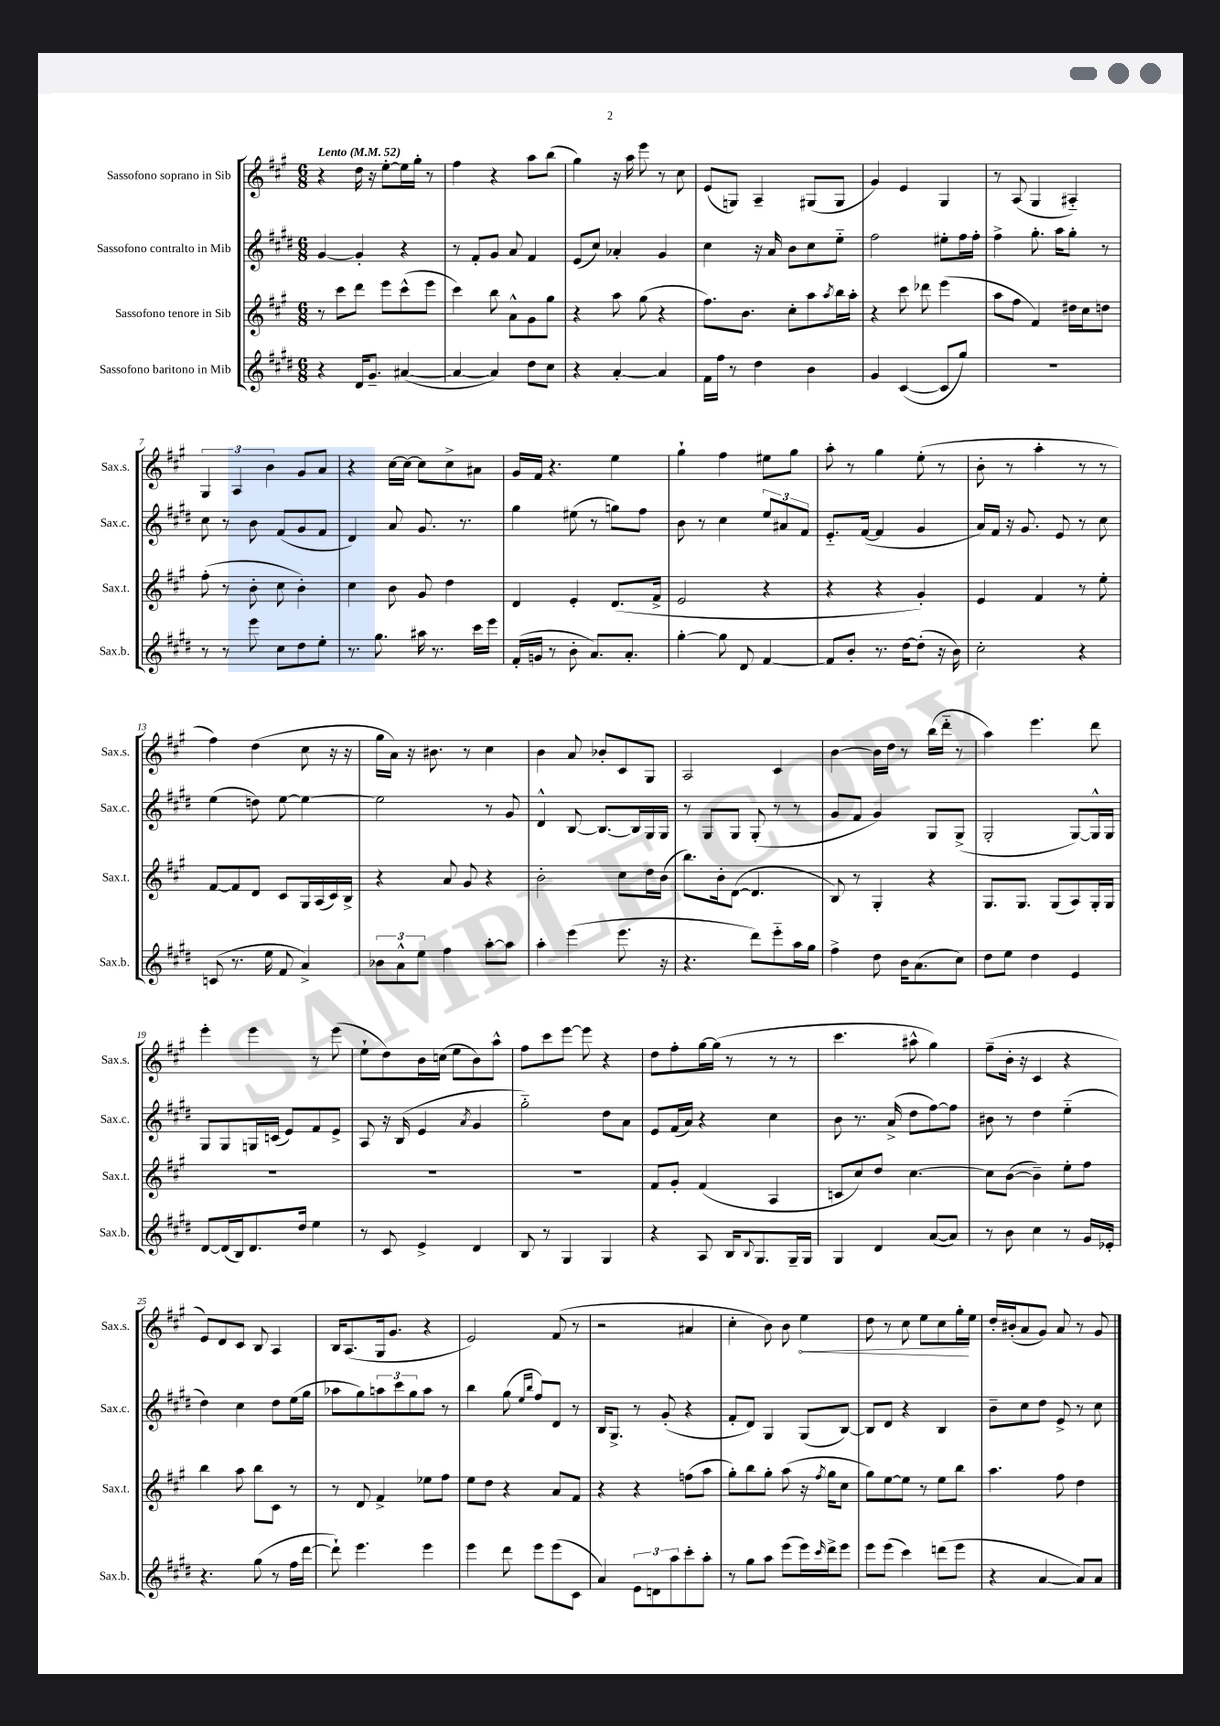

**kern	**kern	**kern	**kern
*staff4	*staff3	*staff2	*staff1
*clefG2	*clefG2	*clefG2	*clefG2
*k[f#c#g#d#]	*k[f#c#g#]	*k[f#c#g#d#]	*k[f#c#g#]
*M6/8	*M6/8	*M6/8	*M6/8
*MM52	*MM52	*MM52	*MM52
4r	8r	[4g#	4r
.	8ccc#	.	.
16d#	8ddd	4g#']	16dd
8.g#~	.	.	16r
.	8eee	.	[8ee'
([4a#	(8ccc#^^	4r	16ee]
.	.	.	16gg#'
.	8eee	.	8r
=	=	=	=
4a#_	4ccc#)	8r	4ff#
.	.	8f#'	.
4a#])	8bb	8g#	4r
.	8a^^	8a	.
8dd#	8g#	4f#	8aa
8cc#	8gg#	.	(8bb
=	=	=	=
4r	4r	(8e	4gg#)
.	.	8cc#)	.
[4a'	8aa	4a-'	16r
.	.	.	16aa
.	(8gg#	.	8eee
4a]	4r	4g#	8r
.	.	.	8cc#
=	=	=	=
16f#	8.ff#)	4cc#	(8e
16ff#	.	.	.
8r	.	.	8G)
.	8.b	.	.
4dd#	.	16r	4A~
.	.	16a	.
.	8cc#'	8b	.
4b	8aa	8cc#	(8G#
.	8qaa	.	.
.	16bb	8ee'~	8G#
.	16aa'	.	.
=	=	=	=
4g#	4r	2ff#	4g#)
([4c#	8ccc#	.	4e
.	8ddd-	.	.
8c#]	(4eee	8ee#'	4G#
8gg#)	.	16ff#	.
.	.	16ff#'	.
=	=	=	=
2.r	8aa	4ff#^	8r
.	8ff#	.	(8A
.	4f#)	8.gg#'	4G#
.	.	16aa	.
.	16dd#	8gg#'	4A#'~)
.	16cc#	.	.
.	8dd	8r	.
=	=	=	=
8r	(8ff#'	8cc#	6G#
8r	8r	8r	.
.	.	.	6A
8eee	8b'	8b	.
.	.	.	6b
8cc#	8cc#	(8f#	.
8dd#	4b')	8g#	8g#
8ee'	.	8f#	8a
=	=	=	=
8.r	4cc#	4d#)	4r
8.gg#	.	.	.
.	8b	8a	[16cc#
.	.	.	16cc#_
16aa#	8g#	8.g#	8cc#]
8.r	.	.	.
.	4dd	.	8cc#^
.	.	8.r	.
16ccc#	.	.	8a#
16eee	.	.	.
=	=	=	=
(16f#'	4d	4gg#	16g#
16g	.	.	16f#
8r	.	.	4.r
8b'	4e'	(8ee#	.
8.a)	.	8r	.
.	(8.d	8gg)	4ee
8.a'	.	.	.
.	.	8ff#	.
.	16f#^	.	.
=	=	=	=
[4gg#'	2e	8b	4gg#`
.	.	8r	.
8gg#]	.	4cc#	4ff#
8d#	.	.	.
[4f#	4r	12ee	8ee#
.	.	12a#	.
.	.	.	8gg#
.	.	12f#	.
=	=	=	=
8f#]	4r	8.e'~	8aa'
8b'	.	.	8r
.	.	([16f#	.
8.r	4r	4f#]	4gg#
[16dd#	.	.	.
(8dd#']	4g#')	4g#	(8ee'
16r	.	.	8r
16b)	.	.	.
=	=	=	=
2cc#'	4e	16a)	8b'
.	.	16f#	.
.	.	16r	8r
.	.	8.g#	.
.	4f#	.	4aa'
.	.	8e	.
4r	8r	8r	8r
.	8ee'	8cc#	8r
=	=	=	=
(8c	[8f#	(4ee	4ff#)
8.r	8f#]	.	.
.	8d	8dd)	(4dd
16ee	.	.	.
8f#	8c#	[8ee	.
4a^)	16G#	4ee_	8cc#
.	(16A	.	.
.	16c#)	.	16r
.	16B^	.	16r
=	=	=	=
12b-	4r	2ee]	16gg#
.	.	.	16a)
12a^^	.	.	.
.	.	.	16r
12ee	.	.	.
.	.	.	8.b#
4ff#	8a	.	.
.	8g#	.	8r
[8aa'	4r	8r	4cc#
8aa]	.	8g#	.
=	=	=	=
4aa'	2b'	4d#^^	4b
(4eee	.	[8B	8a
.	.	8.B_	8b-'
8.eee	8cc#	.	8c#
.	.	16B]	.
.	16dd	16G#	8G#
16r	(16b	16G#	.
=	=	=	=
4.r	8.bb)	8r	2A
.	.	8G#	.
.	16b'	.	.
.	([8d	8G#	.
8ddd#)	4.d]	(8G#'	.
8eee'~	.	8r	4c#
16aa	.	8r	.
16gg#	.	.	.
=	=	=	=
4ff#^	8B)	8g#	[4b
.	8r	8f#	.
8dd#	4G#'	4g#)	16b]
.	.	.	16dd
16b	.	.	8r
(8.a	.	.	.
.	4r	8G#	(16bb
.	.	.	16ddd'~
8cc#)	.	(8G#^	8r
=	=	=	=
8dd#	8.G#	2G#'	4aa)
8ee	.	.	.
.	8.G#	.	.
4dd#	.	.	4.eee
.	(8G#	.	.
4e	8A)	[8G#)	.
.	16G#'	16G#^^]	8ddd
.	16G#	16G#	.
=	=	=	=
[8d#	2.r	8G#	4eee'
(16d#]	.	8G#	.
16B)	.	.	.
8.d#	.	16G	4eee
.	.	(16c	.
.	.	8e)	.
16dd#	.	.	.
4ee	.	8f#	8r
.	.	8e^	(8eee
=	=	=	=
8r	2.r	8A	8ee`
8c#	.	16r	8dd)
.	.	(16B	.
4e^	.	4e	16b
.	.	.	(16cc
.	.	.	8ee
.	.	8qa	.
4d#	.	4g#	8b)
.	.	.	8aa^^
=	=	=	=
8B	2.r	2gg#'~)	8ff#
8r	.	.	8ccc#
4G#	.	.	[8eee
.	.	.	8eee]
4G#	.	8dd#	4r
.	.	8a	.
=	=	=	=
4r	8f#	8e	8dd
.	8g#'	(16f#	8ff#'
.	.	16a)	.
8A	(4f#	4r	[16gg#
.	.	.	(16gg#]
16B	.	.	8r
8qqB	.	.	.
8.G#	.	.	.
.	4A	4cc#	8r
16G#~	.	.	8r
16G#	.	.	.
=	=	=	=
4G#	8c	8b	4.ccc#
.	8cc#)	8.r	.
4d#	8dd	.	.
.	.	(16a^	.
.	[4.cc#	8dd#	8aa#^^
([8a	.	[8ff#)	4gg#)
8a])	.	8ff#]	.
=	=	=	=
8r	8cc#]	8b#	(8ff#~
8b	([8b	8r	16b'
.	.	.	16r
4cc#	4b~])	4dd#	4c#
8r	8ee'	(4ee'~	4r
16g#	8ff#	.	.
16e-'	.	.	.
=	=	=	=
4.r	4bb	4dd#)	8e)
.	.	.	8d
.	8aa	4cc#	8c#
(8gg#	8bb	.	8B
8r	8c#	8dd#	4A
16ff#	8r	(16ee	.
[16ddd#	.	16gg#	.
=	=	=	=
8ddd#`])	8r	8aa-	16B
.	.	.	(8.A
4.eee	8d	8gg#)	.
.	4f#^	12aa	16G#
.	.	.	8.g#
.	.	12ccc#	.
.	.	12gg#	.
4eee	8ee-	8aa	4r
.	8ff#	8r	.
=	=	=	=
4eee	8ee	4bb	2e)
.	8dd	.	.
8ddd#	4r	(8gg#	.
.	.	16qqee	.
.	.	16qqbb	.
8eee	.	8ff#)	.
(8eee	8a	8d#	(8f#
8c#	8f#	8r	8r
=	=	=	=
4a)	4r	16B	2r
.	.	8.G#^	.
12e	4r	8r	.
12d	.	.	.
.	.	(8g#'	.
12aa	.	.	.
8ccc#'	(8ff	4r	4a#
8aa'	8aa	.	.
=	=	=	=
8r	8gg#')	8f#'	4cc#'
8gg#	8bb	8d#)	.
8aa	8gg#'	4G#	8b)
(8eee	(8aa	.	8b
16eee)	16r	(8G#	4ee
16qqccc#	8qff#	.	.
16ddd#^	16gg#	.	.
8eee	8cc#	[8B)	.
=	=	=	=
8eee	8gg#)	8B]	8dd
(8eee	[8ee	8d#	8r
4ccc#)	8ee]	4r	8cc#
.	8r	.	8ee
(8ddd	8ee	4B	8cc#
8eee	8bb	.	16gg#'
.	.	.	16ee
=	=	=	=
4r	4.aa	8b~	16dd'
.	.	.	(16b#'
.	.	8cc#	8a
[4a	.	8dd#	8g#)
.	8ff#	8e^	8a
8a])	4dd	8r	8r
8a	.	8cc#	8g#
==	==	==	==
*-	*-	*-	*-
